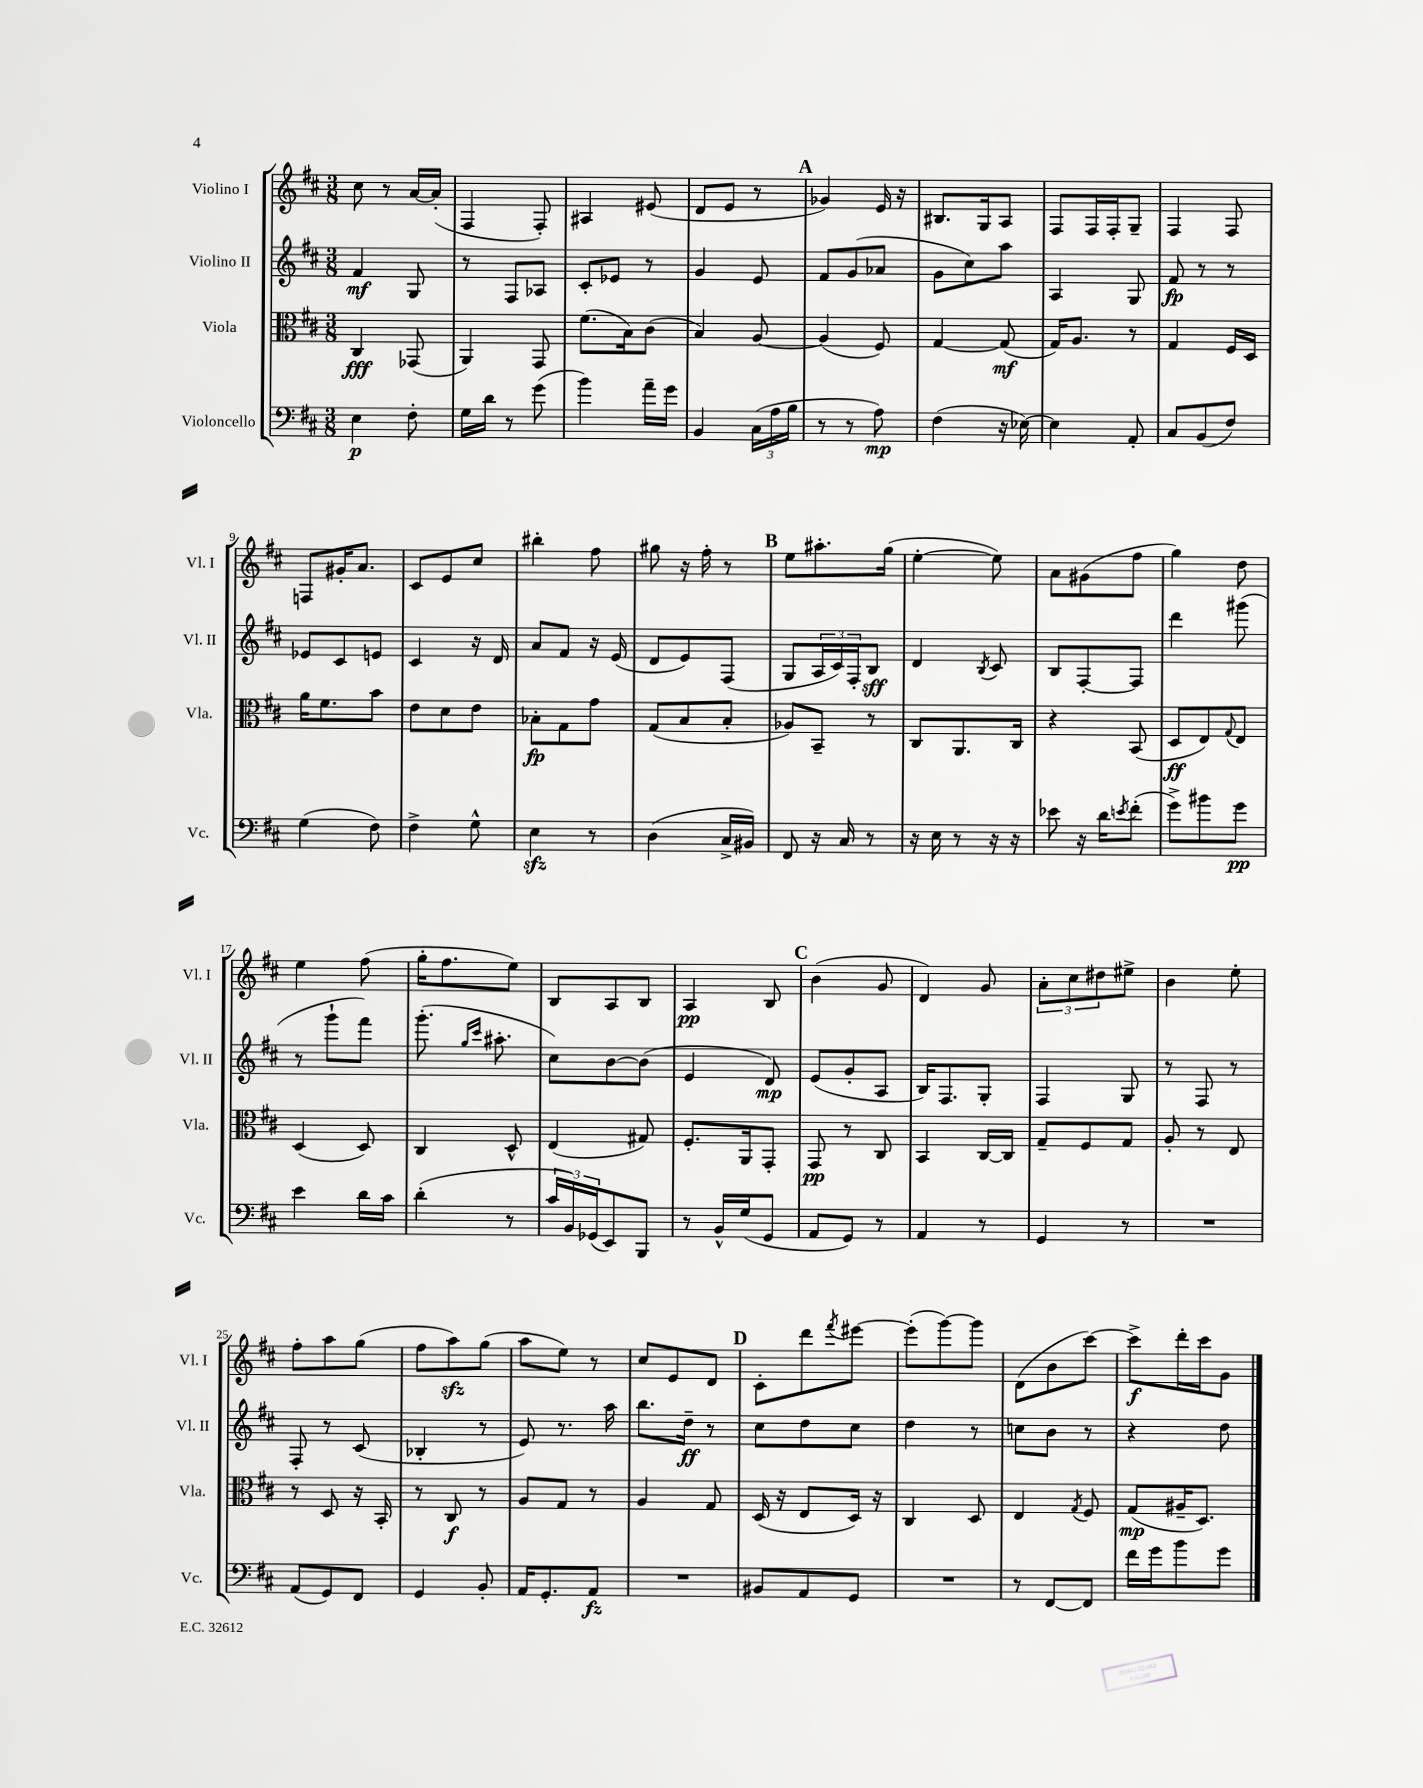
<<
\new StaffGroup <<
\new Staff = "s0" \with { instrumentName = "Violino I" shortInstrumentName = "Vl. I" } {
    \clef treble \key d \major \numericTimeSignature \time 3/8
    cis''8 r8 a'16~ a'16-.( |
    fis4 fis8-.) |
    ais4 eis'8( |
    d'8 e'8 r8 |
    \mark \markup { \bold "A" } ges'4) e'16 r16 |
    bis8. g16 a8 |
    fis8 fis16 fis16-. g8-- |
    fis4 fis8 |
    f8 gis'16-. a'8. |
    cis'8 e'8 cis''8 |
    bis''4-. fis''8 |
    gis''8 r16 fis''16-. r8 |
    \mark \markup { \bold "B" } e''8 ais''8.-. g''16( |
    e''4~-. e''8) |
    a'8 gis'8( fis''8 |
    g''4) d''8 |
    e''4 fis''8( |
    g''16-. fis''8. e''8) |
    b8 a8 b8 |
    a4\pp b8 |
    \mark \markup { \bold "C" } b'4( g'8 |
    d'4) g'8 |
    \tuplet 3/2 { a'8-. cis''8 dis''8 } eis''8-> |
    b'4 e''8-. |
    fis''8-. a''8 g''8( |
    fis''8 a''8\sfz) g''8( |
    a''8 e''8) r8 |
    cis''8 e'8 d'8 |
    \mark \markup { \bold "D" } cis'8-. d'''8 \acciaccatura { fis'''8 } eis'''8~ |
    eis'''8-.( g'''8~) g'''8 |
    d'8( b'8 cis'''8~) |
    cis'''8->\f d'''16-. cis'''16 g'8 \bar "|." |
}
\new Staff = "s1" \with { instrumentName = "Violino II" shortInstrumentName = "Vl. II" } {
    \clef treble \key d \major \numericTimeSignature \time 3/8
    fis'4\mf g8 |
    r8 fis8 aes8 |
    cis'8-. ees'8 r8 |
    g'4 e'8 |
    \mark \markup { \bold "A" } fis'8 g'8( aes'8 |
    g'8 cis''8) a''8 |
    a4 g8 |
    fis'8\fp r8 r8 |
    ees'8 cis'8 e'8 |
    cis'4 r16 d'16 |
    a'8 fis'8 r16 e'16( |
    d'8 e'8) fis8( |
    \mark \markup { \bold "B" } g8 \tuplet 3/2 { a16 cis'16) fis16-. } b8\sff |
    d'4 \acciaccatura { b8 } cis'8 |
    b8 fis8~-. fis8 |
    d'''4 gis'''8( |
    r8 g'''8-! fis'''8) |
    g'''8.-.( \grace { g''16 cis'''16 } ais''8.-. |
    cis''8) b'8~ b'8( |
    e'4 d'8\mp) |
    \mark \markup { \bold "C" } e'8( g'8-. a8 |
    b16) fis8. g8-. |
    fis4 g8 |
    r8 fis8 r8 |
    fis8-. r8 cis'8( |
    bes4-. r8 |
    e'8) r8. a''16 |
    b''8. d''16--\ff r8 |
    \mark \markup { \bold "D" } cis''8 d''8 cis''8 |
    d''4 r8 |
    c''8 b'8 r8 |
    r4 d''8 \bar "|." |
}
\new Staff = "s2" \with { instrumentName = "Viola" shortInstrumentName = "Vla." } {
    \clef alto \key d \major \numericTimeSignature \time 3/8
    cis4\fff ges,8( |
    a,4) g,8 |
    fis'8.( b16) cis'8( |
    b4) a8~ |
    \mark \markup { \bold "A" } a4( fis8) |
    g4~ g8\mf( |
    g16) a8. r8 |
    g4 fis16 d16 |
    a'16 fis'8. b'8 |
    e'8 d'8 e'8 |
    bes8-.\fp g8 g'8 |
    g8( b8 b8-. |
    \mark \markup { \bold "B" } aes8) b,8-- r8 |
    cis8 a,8. cis16 |
    r4 b,8( |
    d8\ff e8) \appoggiatura { g8 } e8 |
    d4( d8) |
    cis4 d8-^ |
    e4( gis8) |
    fis8.-. a,16 g,8-. |
    \mark \markup { \bold "C" } g,8\pp r8 cis8 |
    b,4 cis16~ cis16 |
    g8-- fis8 g8 |
    a8-. r8 e8 |
    r8 d8 r16 b,16-. |
    r8 cis8\f r8 |
    a8 g8 r8 |
    a4 g8 |
    \mark \markup { \bold "D" } d16( r16 e8 d16) r16 |
    cis4 d8 |
    e4 \acciaccatura { g8 } fis8 |
    g8\mp( ais16-- d8.) \bar "|." |
}
\new Staff = "s3" \with { instrumentName = "Violoncello" shortInstrumentName = "Vc." } {
    \clef bass \key d \major \numericTimeSignature \time 3/8
    e4\p fis8-. |
    g16 d'16 r8 g'8( |
    b'4) a'16-- g'16 |
    b,4 \tuplet 3/2 { cis16( a16 b16 } |
    \mark \markup { \bold "A" } r8 r8 a8\mp) |
    fis4( r16 ees16~) |
    ees4 a,8-. |
    cis8 b,8( fis8) |
    g4( fis8) |
    fis4-> g8-^ |
    e4\sfz r8 |
    d4( cis16-> bis,16) |
    \mark \markup { \bold "B" } fis,8 r16 cis16 r8 |
    r16 e16 r8 r16 r16 |
    ees'8 r16 d'16 \acciaccatura { e'8 } fis'8-.( |
    g'8->) bis'8 g'8\pp |
    e'4 d'16 cis'16 |
    d'4-.( r8 |
    \tuplet 3/2 { cis'16 b,16) ges,16( } e,8) b,,8 |
    r8 b,16-^ g16( g,8 |
    \mark \markup { \bold "C" } a,8 g,8) r8 |
    a,4 r8 |
    g,4 r8 |
    R4. |
    a,8( g,8) fis,8 |
    g,4 b,8-. |
    a,16 g,8.-. a,8\fz |
    R4. |
    \mark \markup { \bold "D" } bis,8 a,8 g,8 |
    R4. |
    r8 fis,8~ fis,8 |
    fis'16 g'16 b'8 g'8 \bar "|." |
}
>>
>>
